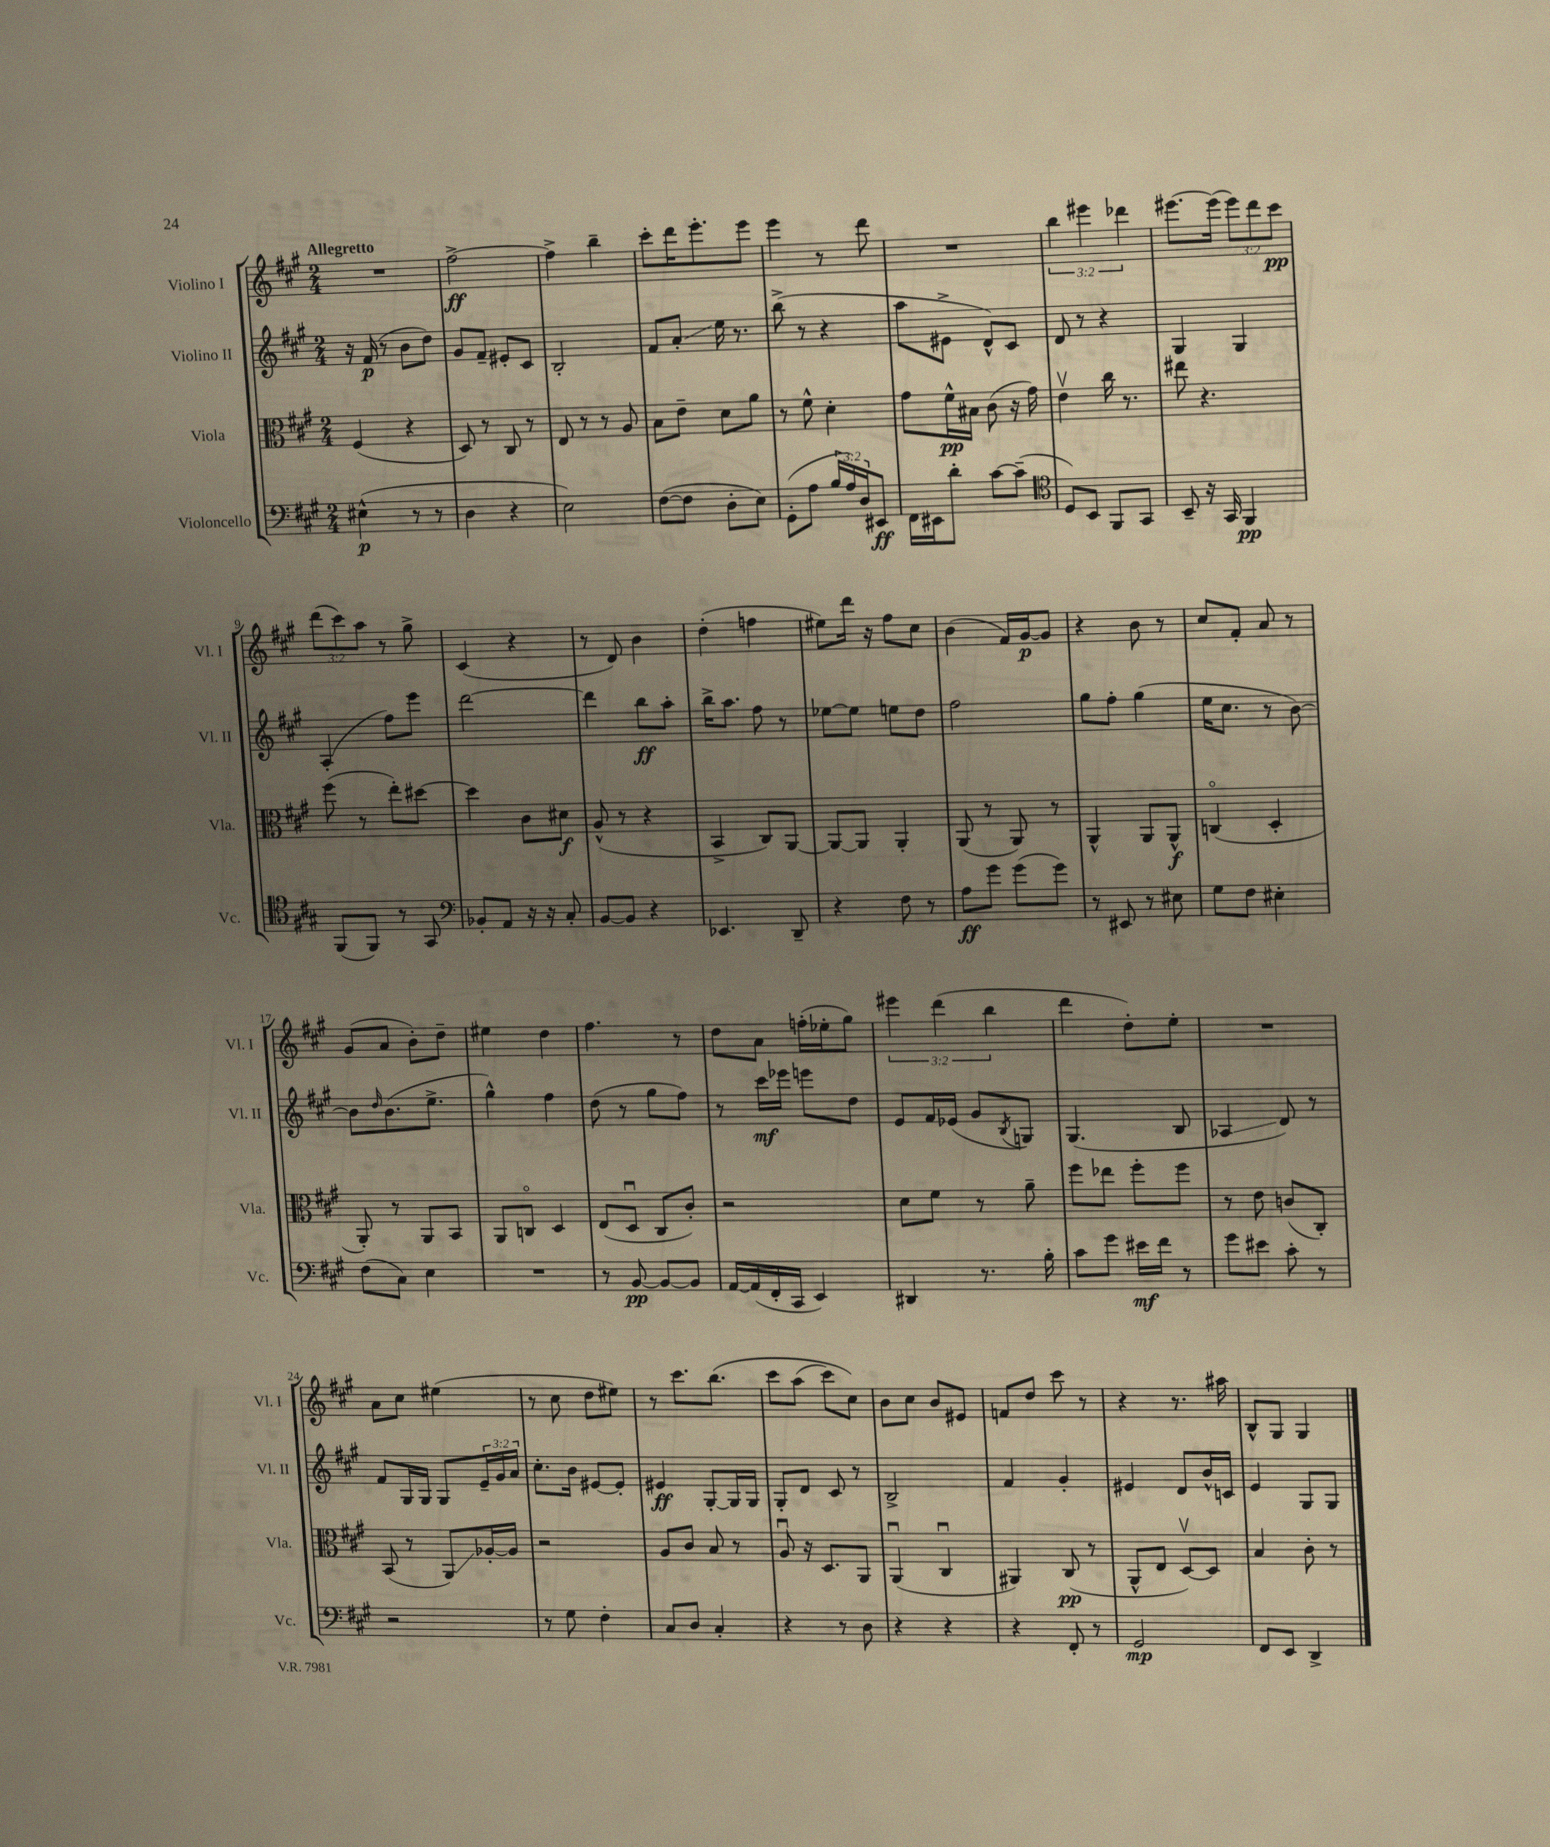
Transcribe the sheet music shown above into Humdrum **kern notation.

**kern	**kern	**kern	**kern
*staff4	*staff3	*staff2	*staff1
*clefF4	*clefC3	*clefG2	*clefG2
*k[f#c#g#]	*k[f#c#g#]	*k[f#c#g#]	*k[f#c#g#]
*M2/4	*M2/4	*M2/4	*M2/4
(4E#^^	(4F#	16r	2r
.	.	(16f#	.
.	.	8r	.
8r	4r	8b	.
8r	.	8dd)	.
=	=	=	=
4D	8D)	8g#	[2ff#^
.	8r	8f#~	.
4r	8C#	8e#'	.
.	8r	8c#	.
=	=	=	=
2E)	8E	2B'	4ff#^]
.	8r	.	.
.	8r	.	4bb~
.	8A	.	.
=	=	=	=
([8F#	8B	8f#	8ccc#'
8F#]	8e~	8a'	16ddd
.	.	.	8.eee'
8D'	8d	16ee	.
.	.	8.r	.
8E)	8a	.	8eee
=	=	=	=
(8GG#'	8r	(8bb^	4eee
8A	8f#^^	8r	.
24B	4d'	4r	8r
24A)	.	.	.
24D	.	.	.
8EE#	.	.	8ddd
=	=	=	=
16FF#	8g#	8aa	2r
16EE#	.	.	.
8d'	16f#^^	8e#^	.
.	16B#	.	.
[8c#	(8c#	8d^^)	.
(8c#~]	16r	8c#	.
.	16g#)	.	.
=	=	=	=
*clefC4	*	*	*
8D)	4ev	8d	6bb
8BB	.	8r	.
.	.	.	6eee#
8FF#	16cc#	4r	.
.	8.r	.	.
.	.	.	6ddd-
8GG#	.	.	.
=	=	=	=
8BB~	8ee#	4G#	[8.eee#
16r	4.r	.	.
16GG#	.	.	(16eee#]
4FF#	.	4G#	12eee#)
.	.	.	12ddd
.	.	.	12ccc#
=	=	=	=
(8FF#	(8ff#	(4A'	(12ddd
.	.	.	12ccc#)
8FF#)	8r	.	.
.	.	.	12aa
8r	8ee')	8ff#)	8r
8GG#	[8dd#	8eee	8gg#^
=	=	=	=
*clefF4	*	*	*
8BB-'	4dd#]	[2ddd	(4c#
8AA	.	.	.
16r	8c#	.	4r
16r	.	.	.
8C#'	8d#	.	.
=	=	=	=
[8BB	(8A^^	4ddd]	8r
8BB]	8r	.	8d)
4r	4r	8bb	4b
.	.	8aa'	.
=	=	=	=
4.EE-	4BB^	16bb^	(4dd'
.	.	8.aa	.
.	8C#)	8ff#	4ff
8DD~	[8AA	8r	.
=	=	=	=
4r	8AA_	[8ee-	8ee#)
.	8AA]	8ee-]	16ddd
.	.	.	16r
8F#	4AA'	8ee	8ff#
8r	.	8dd	8cc#
=	=	=	=
8A	(8AA	2ff#	(4b
8g#	8r	.	.
(8g#	8AA)	.	16f#)
.	.	.	[16g#
8g#)	8r	.	8g#]
=	=	=	=
8r	4AA^^	8gg#	4r
8EE#	.	8ff#'	.
8r	8AA	(4gg#	8b
8E#	8AA^^	.	8r
=	=	=	=
8G#	(4Co	16ee	8cc#
.	.	8.cc#	.
8F#	.	.	8f#'
4E#'	4D'	8r	8a
.	.	[8b)	8r
=	=	=	=
(8F#	8AA')	8b]	(8g#
.	.	16qqdd	.
8C#)	8r	(8.b	8a
4E	8AA	.	8b')
.	.	8.ee^	.
.	8BB	.	8dd~
=	=	=	=
2r	8AA	4gg#^^)	4ee#
.	8Co	.	.
.	4D	4ff#	4dd
=	=	=	=
8r	(8E	(8dd	4.ff#
[8BB	8Du	8r	.
8BB_	8C#	8gg#	.
8BB]	8c#')	8ff#)	8r
=	=	=	=
[16AA	2r	8r	8dd
(16AA]	.	.	.
16FF#'	.	16ccc#	8a
16CC#	.	16eee-	.
4EE)	.	8eee	(16ff'
.	.	.	16ee-'
.	.	8dd	8gg#)
=	=	=	=
4DD#	8d	8e	6eee#
.	8f#	16f#	.
.	.	.	(6ddd
.	.	(16e-	.
8.r	8r	8g#	.
.	.	.	6bb
.	.	8qB	.
.	8a~	8G)	.
16B'	.	.	.
=	=	=	=
8c#	8ff#	(4.G#	4ddd
8g#	8ee-	.	.
16e#	8ff#'	.	8dd')
16f#	.	.	.
8r	8ff#	8B	8ee'
=	=	=	=
8g#	8r	4A-	2r
8e#	8e	.	.
8c#'	(8c	8d)	.
8r	8C#')	8r	.
=	=	=	=
2r	(8BB	8f#	8a
.	8r	16G#	8cc#
.	.	16G#	.
.	8AA)	8G#	(4ee#
.	[16A-'	24e~	.
.	.	24g#	.
.	16A-]	.	.
.	.	24a	.
=	=	=	=
8r	2r	8.cc#'	8r
8G#	.	.	8cc#
.	.	16b	.
4F#'	.	[8e#	8dd
.	.	8e#']	8ee#)
=	=	=	=
8C#	8A	4e#	8r
8D	8c#	.	8.ccc#
4C#'	8B	[8G#'	.
.	.	.	&(8.bb
.	8r	16G#]	.
.	.	16G#	.
=	=	=	=
4r	8Au	8G#'	8ccc#
.	16r	8d	(8aa
.	8.D	.	.
8r	.	8c#	8ccc#)
8D	8AA	8r	8cc#&)
=	=	=	=
4r	(4AAu	2B^	8b
.	.	.	8cc#
4r	4C#u	.	8b
.	.	.	8e#
=	=	=	=
4r	4AA#)	4f#	8f
.	.	.	8dd
8FF#'	(8C#	4g#'	8ccc#
8r	8r	.	8r
=	=	=	=
2GG#	8AA^^	4e#	4r
.	8E	.	.
.	[8Dv)	8d	8.r
.	8D]	16b^^	.
.	.	16c	16aa#
=	=	=	=
8FF#	4B	4e	8B^^
8EE	.	.	8G#
4DD^	8c#'	8G#	4G#
.	8r	8G#	.
==	==	==	==
*-	*-	*-	*-
